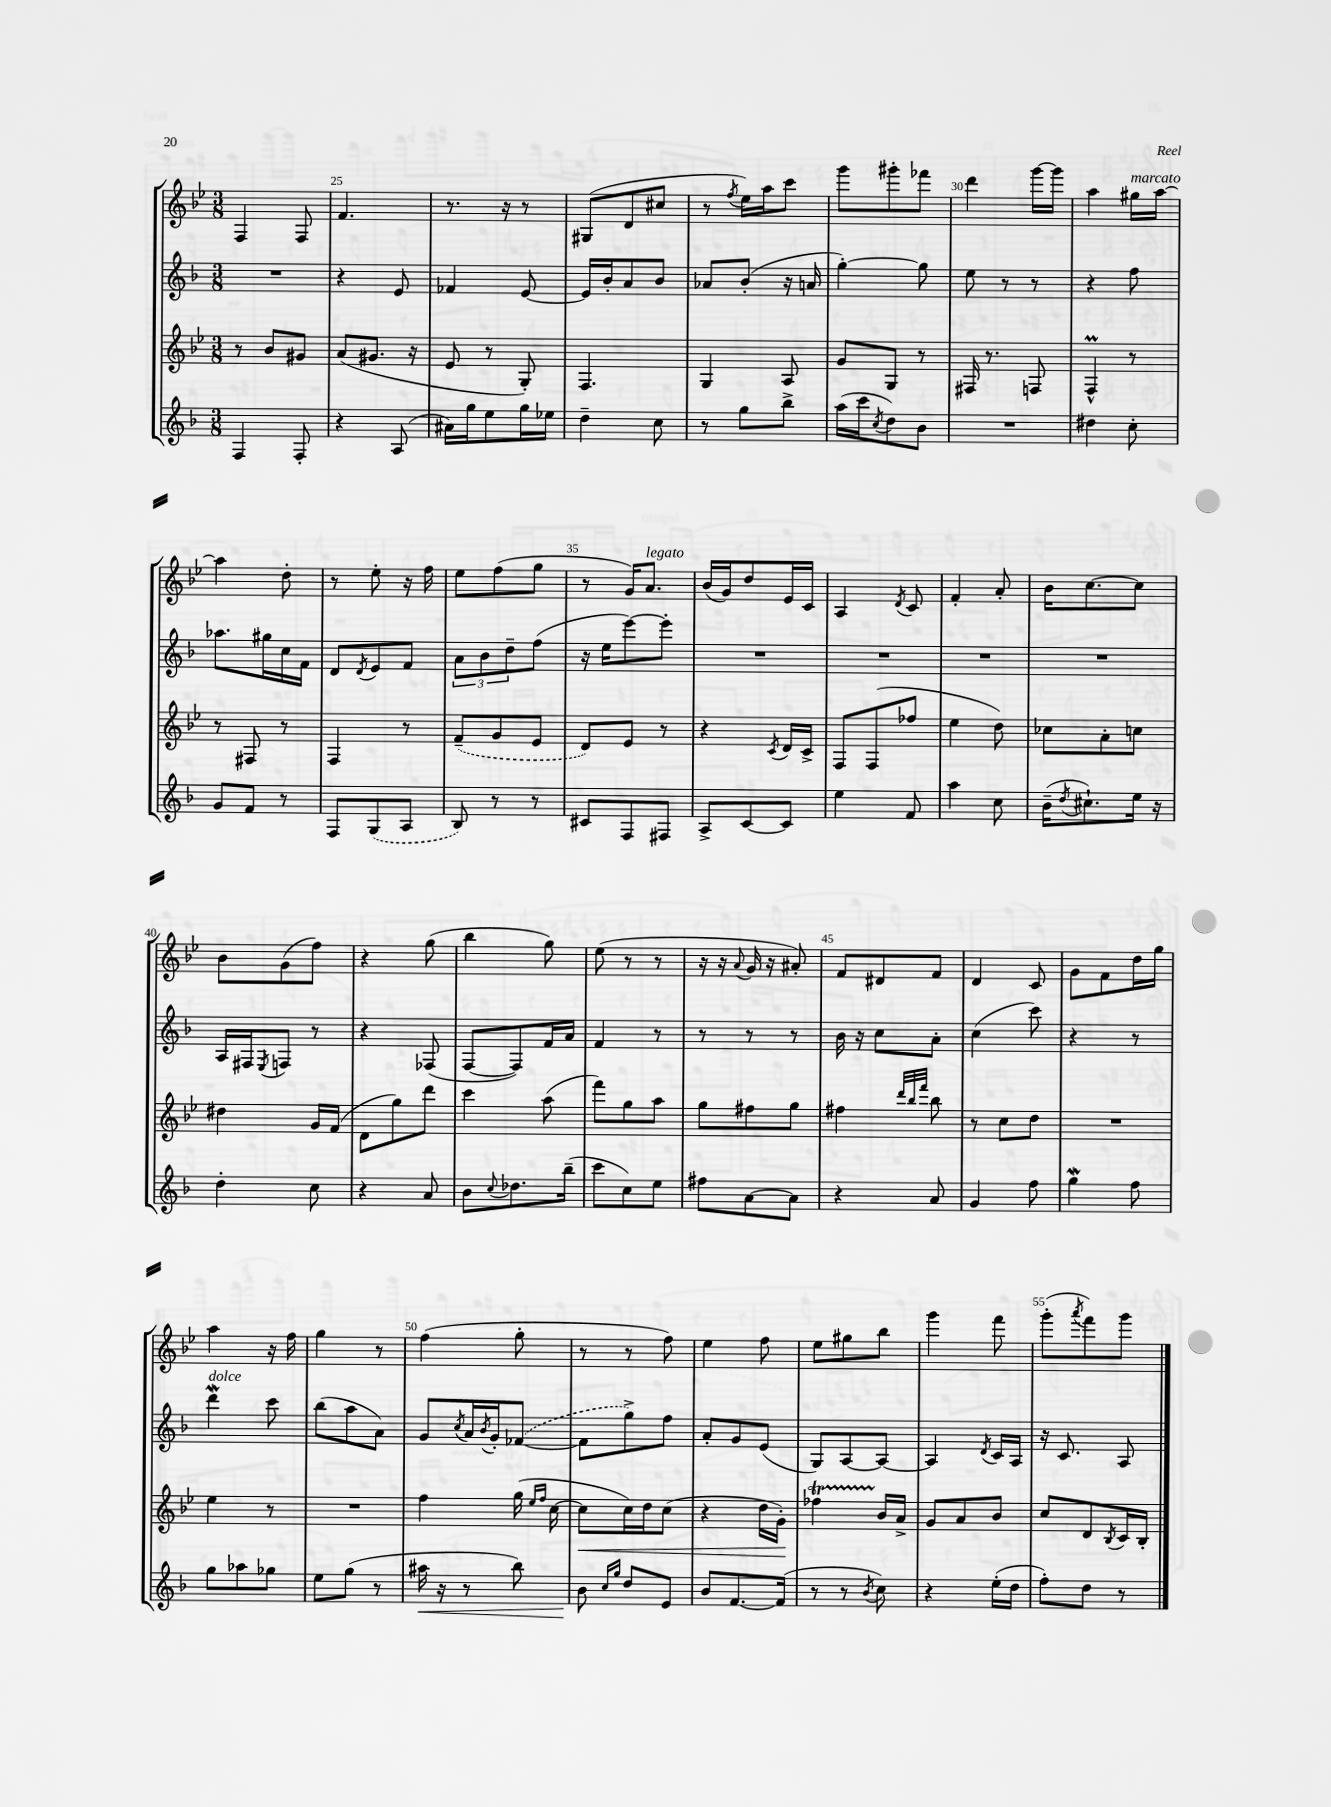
<<
\new StaffGroup <<
\new Staff = "s0" {
    \clef treble \key bes \major \numericTimeSignature \time 3/8
    f4 f8 |
    f'4. |
    r8. r16 r8 |
    gis8( d'8 cis''8 |
    r8 \acciaccatura { f''8 } ees''16) a''16 c'''8 |
    g'''8 gis'''8-. fes'''8 |
    d'''4 g'''16~ g'''16 |
    a''4 gis''16^\markup { \italic "marcato" } a''16~ |
    a''4 d''8-. |
    r8 ees''8-. r16 f''16 |
    ees''8 f''8( g''8 |
    r8 g'16) a'8.^\markup { \italic "legato" } |
    bes'16( g'16) d''8 ees'16 c'16 |
    a4 \acciaccatura { d'8 } c'8 |
    f'4-. a'8-. |
    bes'16 c''8.~ c''8 |
    bes'8 g'8( f''8) |
    r4 g''8( |
    bes''4 g''8) |
    ees''8( r8 r8 |
    r16 r16 \appoggiatura { a'8 } g'16 r16 ais'8-.) |
    f'8 dis'8 f'8 |
    d'4 c'8 |
    g'8 f'8 d''16 g''16 |
    a''4 r16 f''16 |
    g''4 r8 |
    f''4( g''8-. |
    r8 r8 f''8) |
    ees''4 f''8 |
    ees''8 gis''8 bes''8 |
    g'''4 f'''8 |
    g'''8-.( \acciaccatura { a'''8 } f'''8) g'''8 \bar "|." |
}
\new Staff = "s1" {
    \clef treble \key f \major \numericTimeSignature \time 3/8
    R4. |
    r4 e'8 |
    fes'4 e'8~ |
    e'16 bes'16-. a'8 bes'8 |
    aes'8 bes'8-.( r16 a'16 |
    g''4~-.) g''8 |
    e''8 r8 r8 |
    r4 f''8 |
    aes''8. gis''16 c''16 f'16 |
    d'8 \acciaccatura { d'8 } e'8 f'8 |
    \tuplet 3/2 { a'8 bes'8 d''8-- } f''8( |
    r16 e''16 e'''8~) e'''8-. |
    R4. |
    R4. |
    R4. |
    R4. |
    a16 fis16 \acciaccatura { e8 } f8 r8 |
    r4 fes8( |
    f8~ f8) f'16 a'16 |
    f'4 r8 |
    r8 r8 r8 |
    bes'16 r16 c''8 a'8-. |
    c''4( c'''8) |
    r4 r8 |
    d'''4\mordent^\markup { \italic "dolce" } c'''8 |
    bes''8( a''8 a'8) |
    g'8 \acciaccatura { c''8 } a'16 \acciaccatura { bes'8 } g'16-. \once \slurDashed fes'8~( |
    fes'8 g''8->) f''8 |
    a'8-. g'8 e'8( |
    g8) a8~ a8~ |
    a4 \acciaccatura { d'8 } c'16 a16 |
    r16 c'8. a8 \bar "|." |
}
\new Staff = "s2" {
    \clef treble \key bes \major \numericTimeSignature \time 3/8
    r8 bes'8 gis'8 |
    a'8( gis'8. r16 |
    ees'8 r8 g8-.) |
    f4. |
    g4 a8 |
    g'8 g8 r8 |
    fis16 r8. f8 |
    f4-^\prall r8 |
    r8 fis8 r8 |
    f4 r8 |
    \once \slurDashed f'8--( g'8 ees'8 |
    d'8) ees'8 r8 |
    r4 \acciaccatura { c'8 } d'16 c'16-> |
    f8 f8( fes''8 |
    ees''4 d''8) |
    ces''8 a'8-. c''8 |
    dis''4 g'16 f'16( |
    d'8 g''8) d'''8 |
    c'''4 a''8( |
    f'''8) g''8 a''8 |
    g''8 fis''8 g''8 |
    fis''4 \grace { d'''32 bes''32 f'''32 } bes''8 |
    r8 c''8 d''8 |
    R4. |
    ees''4 r8 |
    R4. |
    f''4 g''16( \grace { ees''16 f''16 } c''16~ |
    c''8\< c''16) d''16 c''8( |
    r4 d''16 g'16-.\!) |
    fes''4\startTrillSpan bes'16\stopTrillSpan a'16-> |
    g'8 a'8 bes'8 |
    c''8 d'8 \acciaccatura { bes8 } c'16 bes16-. \bar "|." |
}
\new Staff = "s3" {
    \clef treble \key f \major \numericTimeSignature \time 3/8
    f4 f8-. |
    r4 a8( |
    ais'16) g''16 e''8 g''16 ees''16 |
    d''4-- c''8 |
    r8 g''8 bes''8-> |
    a''16( c'''16 \acciaccatura { c''8 } d''8) bes'8 |
    R4. |
    dis''4 c''8-. |
    g'8 f'8 r8 |
    f8 \once \slurDashed g8( a8 |
    bes8) r8 r8 |
    cis'8 f8 fis8 |
    a8-> c'8~ c'8 |
    e''4 f'8 |
    a''4 c''8 |
    bes'16--( \acciaccatura { d''8 } cis''8.-!) e''16 r16 |
    d''4-. c''8 |
    r4 a'8 |
    bes'8 \appoggiatura { c''8 } des''8. bes''16--( |
    c'''8 c''8) e''8 |
    fis''8 a'8~ a'8 |
    r4 a'8 |
    g'4 f''8 |
    g''4\mordent f''8 |
    g''8 aes''8 ges''8 |
    e''8 g''8( r8 |
    ais''16\< r16 r8 bes''8) |
    bes'8\! \grace { c''16 g''16 } d''8 e'8 |
    bes'8 f'8.~ f'16( |
    r8 r8 \acciaccatura { bes'8 } c''8) |
    r4 e''16-.( d''16 |
    f''8-.) d''8 r8 \bar "|." |
}
>>
>>
\layout { \context { \Score currentBarNumber = #24 \override BarNumber.break-visibility = ##(#f #t #t) barNumberVisibility = #(every-nth-bar-number-visible 5) } }
